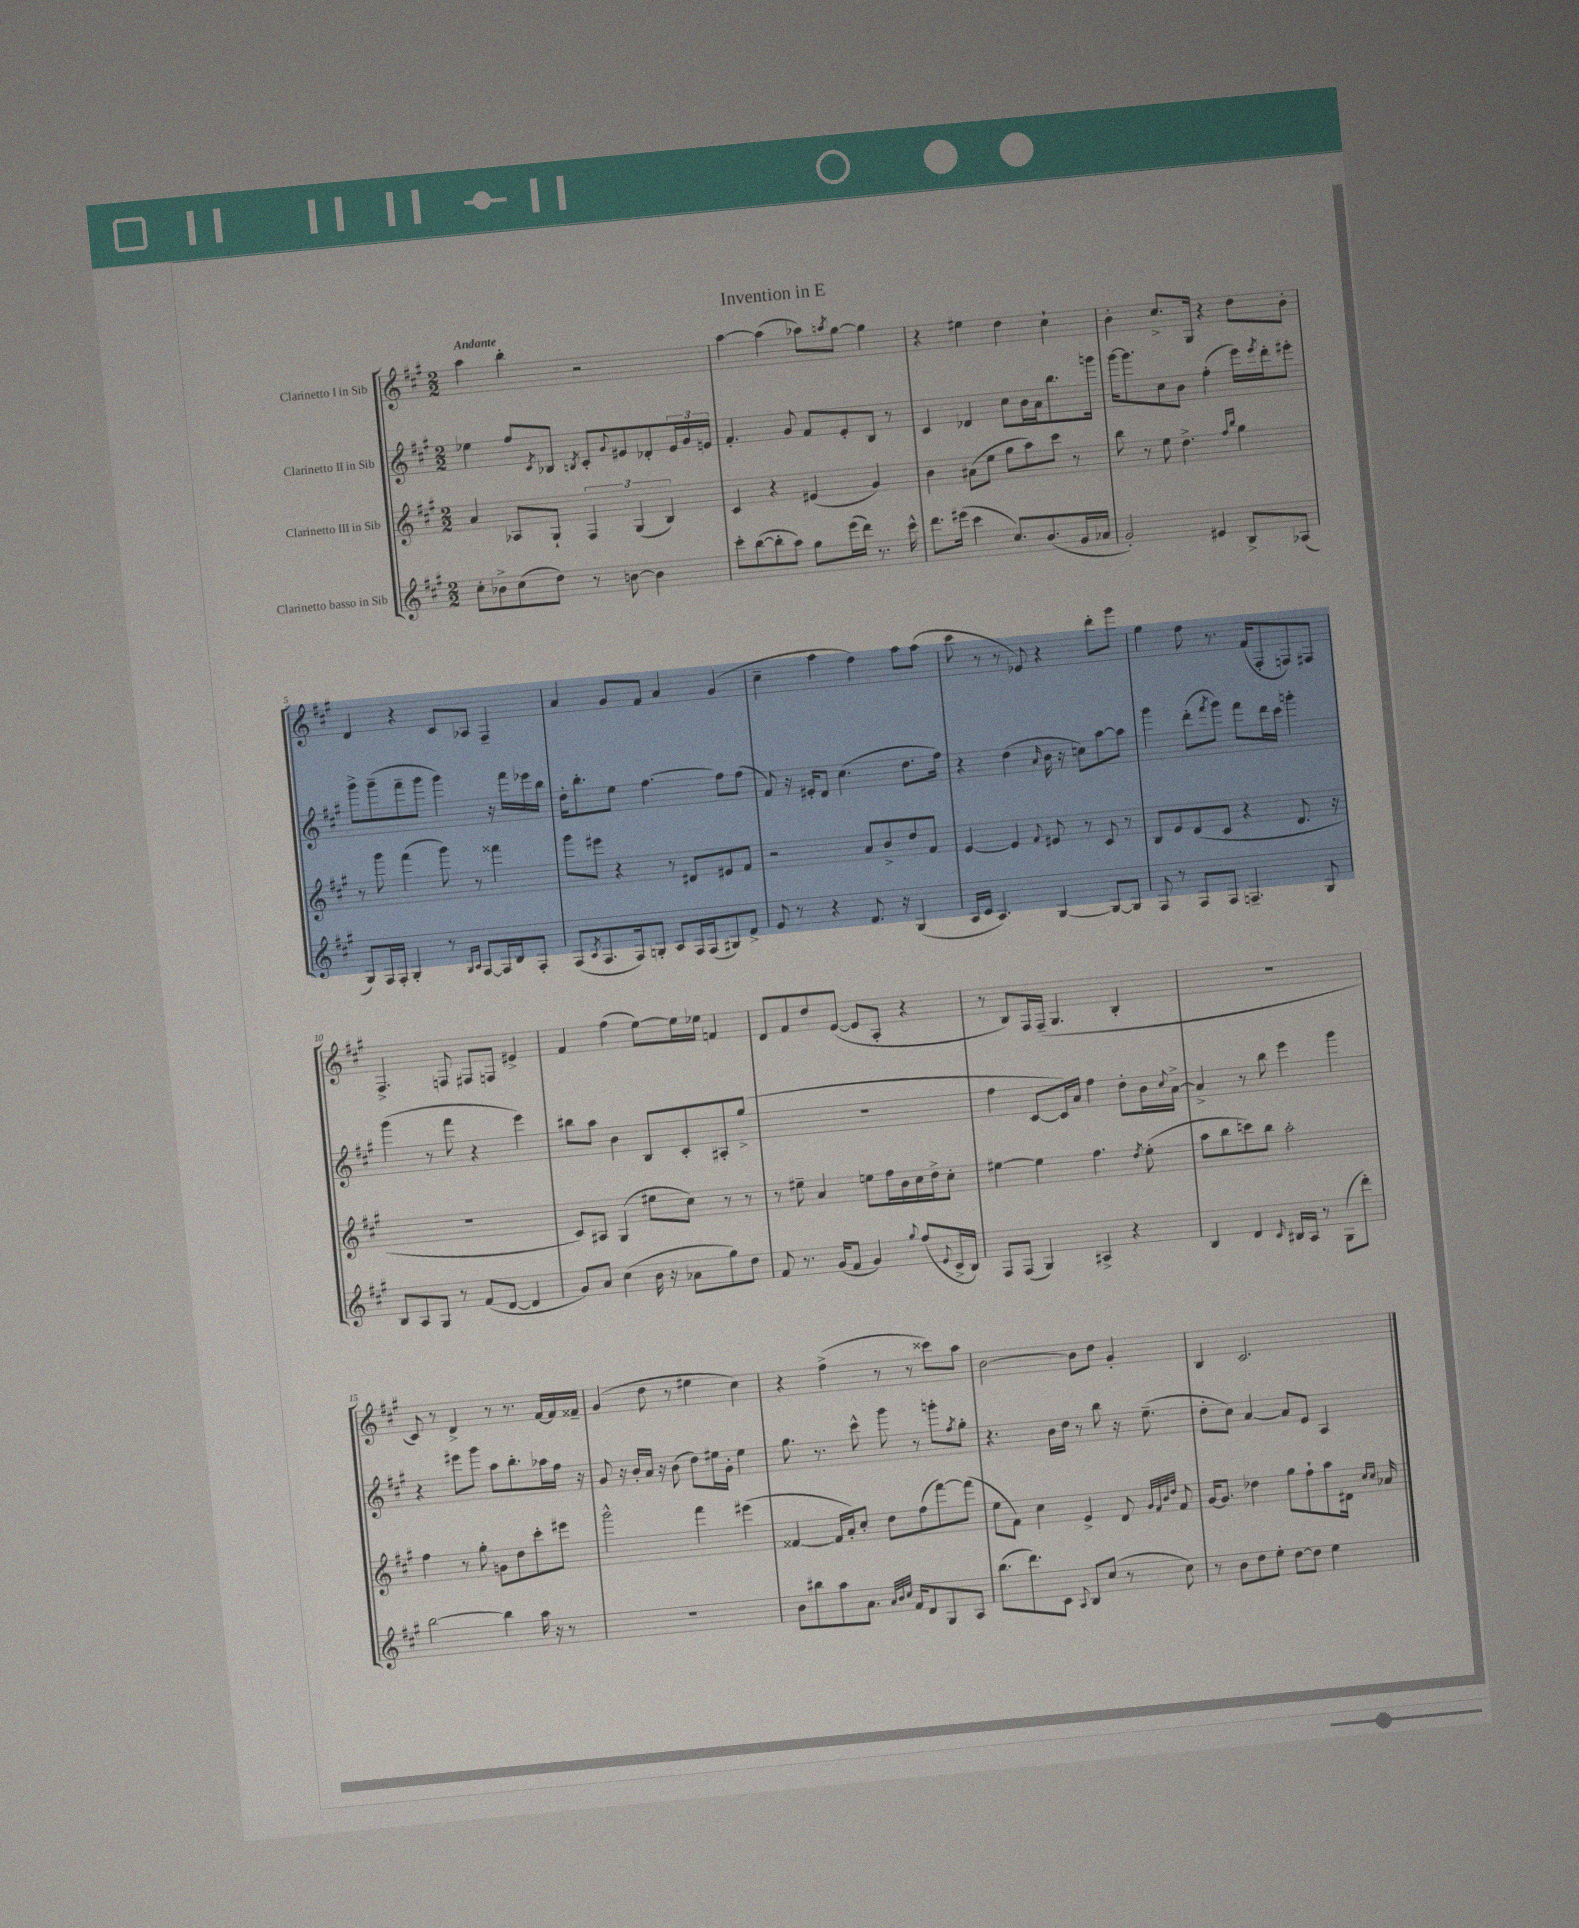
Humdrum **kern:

**kern	**kern	**kern	**kern
*staff4	*staff3	*staff2	*staff1
*clefG2	*clefG2	*clefG2	*clefG2
*k[f#c#g#]	*k[f#c#g#]	*k[f#c#g#]	*k[f#c#g#]
*M2/2	*M2/2	*M2/2	*M2/2
8cc#'\L	4a/	4ee-\	4aa\
8b-^\	.	.	.
(8cc#\	8A-/L	8ff#/L	4bb'\
.	.	8qc#/	.
8dd\J)	8G#`/J	8B-/J	.
.	.	8qB/	.
8r	6F#/	8c#'/L	2r
.	.	8qqg#/	.
[8b\	.	8e#/	.
.	(6G#/	.	.
4b\]	.	8d-'/	.
.	6B/)	.	.
.	.	24e#/L	.
.	.	24g#/	.
.	.	24e/JJ	.
=	=	=	=
8ccc#'\L	4c#/	4.f#'/	[4aa\
([8bb\	.	.	.
8bb'\]	4r	.	(4aa\]
8aa\J)	.	8g#/	.
8gg#\L	(4e#/	8f#/L	8aa-\L)
.	.	.	8qaa/
(16eee\L	.	8e'/	[8gg#\J
16ddd\JJ)	.	.	.
8.r	4g#/)	8B/J	4gg#\]
.	.	8r	.
16ccc#^^\	.	.	.
=	=	=	=
8.ddd\L	4b\	4c#/	4r
(16eee#\Jk	.	.	.
4ccc#\	(8a#\L	4d-/	4ee#\
.	8ee\J	.	.
8.cc#/L)	8gg#\L	8cc#\L	4dd\
.	8aa\)	16b\L	.
(8.b/	.	16a\J	.
.	8ccc#\J	8.bb\	4cc#`\
16g#/L	8r	.	.
16a-/JJ	.	16ggg\Jk	.
=	=	=	=
2g#'/)	8bb\	[16ggg#\LK	4b'\
.	.	8.ggg#\]	.
.	8r	.	.
.	8ee\	8cc#\	8.cc#^/L
.	4.dd^\	8b\J	.
.	.	.	16G#/Jk
4e#/	.	(4ff#'\	4r
.	16qqff#/LL	.	.
.	16qqbb/JJ	.	.
8B^/L	4gg#\	16eee\LL)	8dd\L
.	.	8qeee/	.
.	.	16ddd'\J	.
(8A-/J	.	8eee#'\J	8b'\J
=	=	=	=
8G#/L)	8r	8ggg#^\L	4d/
16F#/L	8ggg#\	(8ggg#~\	.
16F#'/JJ	.	.	.
4G#'/	(4fff#\	8fff#~\	4r
.	.	8ggg#\J	.
8r	8ggg#\)	4ggg#\)	8c#/L
16qqG#/LL	.	.	.
16qqA/JJ	.	.	.
[8F#/L	8r	.	8A-/J
16F#/]L	4fff##\	16r	4F#~/
16B/J	.	16fff#\LL	.
8F#'/J	.	16eee-\	.
.	.	16bb\JJ	.
=	=	=	=
(8F#/L	8ggg#\L	16dd'\LK	4a/
.	.	8.bb'\	.
8qA/	.	.	.
8.F#/	8eee#\J	.	.
.	4r	8ee\J	8g#/L
16F#/k)	.	.	.
8G'/J	.	[4.ff#\	8f#/J
8A/L	8r	.	4a/
16F#/L	8d#/L	.	.
(16F#/J	.	.	.
8G#/)	8e#/	8ff#\]L	(4g#/
8d^/J	8f#/J	(8ff#\J	.
=	=	=	=
8e/	2r	8f#/)	4cc#~\
8r	.	16r	.
.	.	16e#'/LK	.
4r	.	8d/J	4aa\
.	.	(4.cc#\	.
8.d/	8a/L	.	4ff#\)
.	8b^/	.	.
16r	.	.	.
(4G#/	8dd/	8.dd\L	8aa\L
.	8f#/J	.	(8aa\J
.	.	16ff#\Jk)	.
=	=	=	=
16A/LL	[4e/	4r	8ccc#\
16c#/JJ	.	.	.
4.A/)	.	.	8r
.	4e/]	(4dd\	8r
.	.	.	8e-/)
.	8qqf#/	16qqa/	.
[4G#/	8e#/	16b\	4r
.	.	16r	.
.	8r	8cc\L)	.
8G#/_L	8c#/	[8aa\	8ddd'\L
8G#/]J	8r	8aa\]J	8ggg#\J
=	=	=	=
8F#/	8B/L	4ggg#\	4gg#\
8r	8e/	.	.
8F#/L	(8d/	(8ddd'\L	8ff#\
.	.	8qfff#/	.
8F#/J	8c#/J	8ggg#\J)	8.r
4.F~/	4r	8fff#\L	.
.	.	.	(16f#/LK
.	.	16ddd\L	8F#'/
.	.	16ccc#\JJ	.
.	8.d/	4ggg'\	8F/)
8G#/	.	.	8F#/J
.	16r	.	.
=	=	=	=
8B/L	1r	(4ggg#\	4.F#^/
8A/	.	.	.
8G#/J	.	8r	.
8r	.	8fff#\	8F/
(8f#/L	.	4r	8F#/L
[8d/J	.	.	8F/J
4d/]	.	4eee\)	4e#^/
=	=	=	=
8g#/L)	8c#/L)	8bb#\L	4f#/
8a/J	8A#/J	8aa\J	.
(4cc#\	(4G#/	4b\	(4ff#\
16b\	8ee#\L	8B/L	[8ee\L)
16r	.	.	.
8a-\L	8cc#\J)	8c#'/	16ee\]L
.	.	.	16ee-\JJ
8gg#\)	8r	8A#'/	4f/
8dd\J	8r	(8gg#^/J	.
=	=	=	=
8f#/	8r	1r	8d/L
8.r	8ee#~\	.	8f#/
.	4a/	.	8dd/
(16g#/LK	.	.	.
8f#/J	.	.	([8e/J
4g#/)	8ee\L	.	8e/]L
.	16ff#\L	.	8A'/J
.	16b\	.	.
8qqgg#/	.	.	.
(8ff#/L	16cc#\	.	4r
.	16dd^\J	.	.
8qqe/	.	.	.
16c#^/L	8cc#'\J	.	.
16B/JJ)	.	.	.
=	=	=	=
8F#/L	[4ee#\	4ff#\	8r
(8F#/J	.	.	8B/L)
4G#/)	4ee#\]	[8c#/L	16F#/L
.	.	.	(16F#~/JJ
.	.	16c#/]L)	4.G#/
.	.	16a/JJ	.
4A#^/	4.ff#\	4ff#\	.
4r	.	8dd'\L	4B'/
.	8qdd/	.	.
.	(8ee#'\	16b\L	.
.	.	8qqcc#/	.
.	.	[16a^\JJ	.
=	=	=	=
4B/	8aa\L	4a^/]	1r
.	8bb\	.	.
4d/	8ccc\)	8r	.
.	8bb\J	8bb\	.
16qqc#/	.	.	.
16B#/LL	2aa'\	4eee\	.
16A/JJ	.	.	.
8r	.	.	.
(8G#\L	.	4ggg#\	.
8ddd'\J)	.	.	.
=	=	=	=
[2bb\	4ff#\	4r	8c#/)
.	.	.	8r
.	8r	8eee#\L	4d^/
.	8gg#'\	8ggg#\J	.
4bb\]	8g\L	8aa\L	8r
.	8dd\	8.bb'\	8.r
16aa\	8ccc#'\	.	.
16r	.	16aa-\L	[16f#/LL
8r	8eee#\J	16ff#\JJ	16f#/]
.	.	16r	16f##~/JJ
=	=	=	=
1r	2ggg#^^\	8g#/	(4g#/
.	.	16r	.
.	.	16b'/LL	.
.	.	16a/JJ	8dd\
.	.	16r	.
.	.	(8b\	8r
.	4fff#\	8dd\L)	4ee#\
.	.	16ee#\L	.
.	.	16g#'\JJ	.
.	(4eee#\	4ee#\	4cc#\)
=	=	=	=
8b\L	[4f##/	8.gg#\	4r
8bb#\	.	.	.
.	.	8.r	.
8aa\	16f##/]LL	.	(4ff#^\
.	16a'/J)	.	.
8.a\J	8cc#'/J	8ccc#^^\	.
.	8dd\L	8ggg#\	8r
32qqa/LLL	.	.	.
32qqb/	.	.	.
32qqcc#/JJJ	.	.	.
16f#/LK	.	.	.
8d/	(8ff#\	8r	8r
8G#/	[8fff#\)	8ggg'\L	8ccc##\L)
.	.	8qff#/	.
8A/J	(8fff#\]J	8gg#'\J	8aa\J
=	=	=	=
(8.bb\L	8ee\L	4.r	[2b\
.	8f#\J)	.	.
8.ddd\)	.	.	.
.	4cc#\	.	.
8c#\J	.	16b\LL	.
.	.	16dd\JJ	.
8qqA/	.	.	.
8B/L	4e^/	8r	8b\]L
(8cc#/J	.	8bb\	8dd\J
8r	8d/	16r	4g#'/
.	.	(8.ee~\	.
.	32qqg#/LLL	.	.
.	32qqf#/	.	.
.	32qqb/	.	.
.	32qqdd/JJJ	.	.
8cc#\)	8f#/	.	.
=	=	=	=
8r	[16g#/LK	8dd'\L	4B/
.	8.g#/]J	.	.
8b\L	.	8cc#\J)	.
8dd\	4dd-\	[4a/	2.c#/
8ee'\J	.	.	.
[8dd\L	8gg#\L	8a/]L	.
8dd\]J	8ff#`\	8e/J	.
4ee\	8aa\	4A/	.
.	16d#\Jk	.	.
.	16qqcc#/LL	.	.
.	16qqcc#/JJ	.	.
.	16a-/	.	.
==	==	==	==
*-	*-	*-	*-
